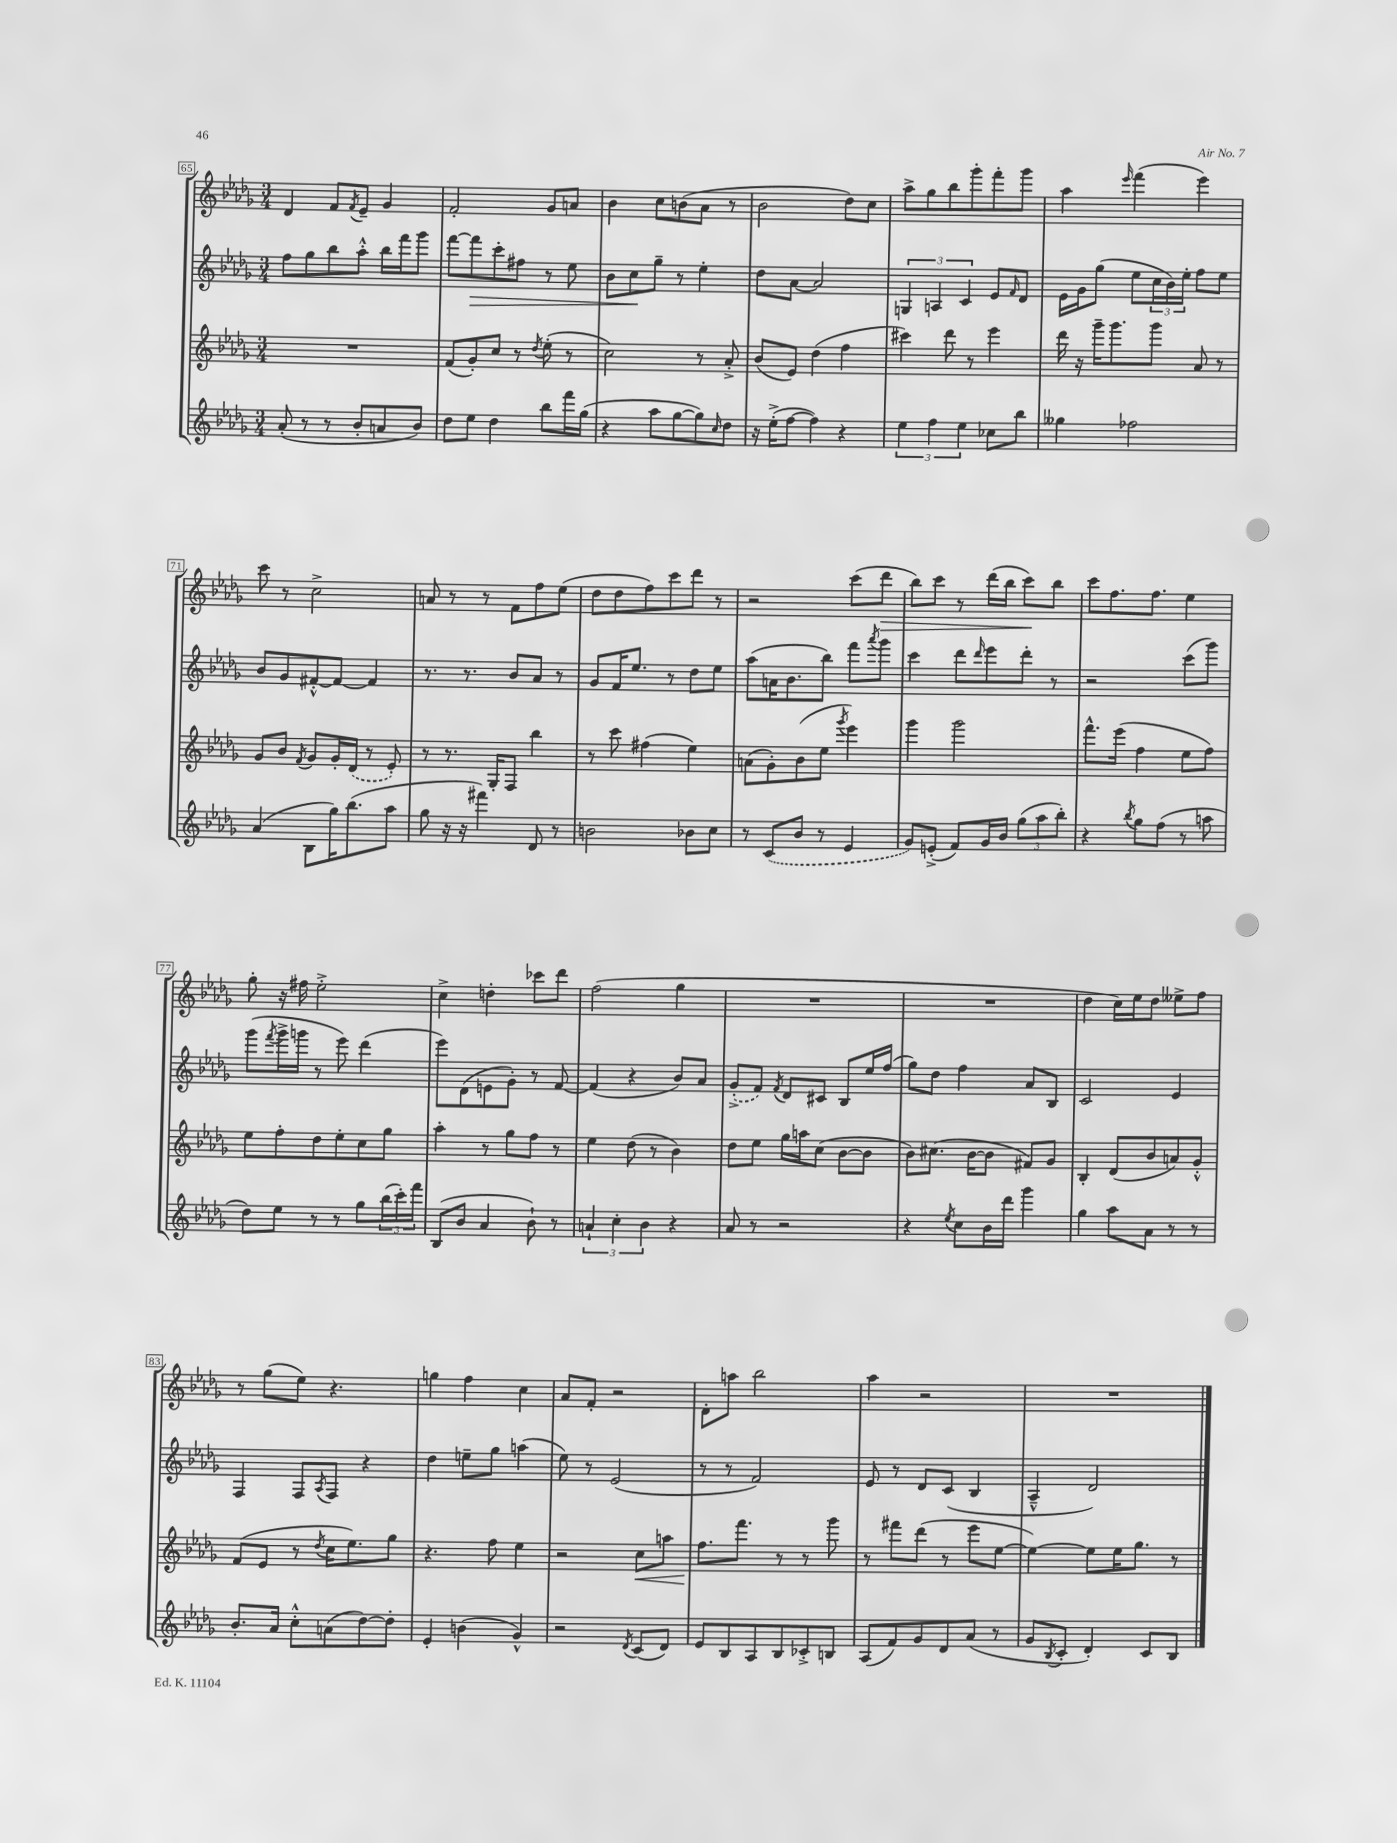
<<
\new StaffGroup <<
\new Staff = "s0" {
    \clef treble \key des \major \numericTimeSignature \time 3/4
    des'4 f'8 \acciaccatura { f'8 } ees'8-- ges'4 |
    f'2-. ges'8 a'8 |
    bes'4 c''8 b'8( aes'8 r8 |
    bes'2 des''8) c''8 |
    aes''8-> ges''8 bes''8 ges'''8-. f'''8-. ges'''8 |
    aes''4 \grace { ees'''16 } f'''4( ees'''4) |
    c'''8 r8 c''2-> |
    a'8 r8 r8 f'8 f''8 ees''8( |
    des''8 des''8 f''8) c'''8 des'''8 r8 |
    r2 c'''8( des'''8\> |
    bes''8) c'''8 r8 des'''16( bes''16 c'''8\!) bes''8 |
    c'''8 f''8. f''8. ees''4 |
    ges''8-. r16 fis''16 ees''2-.-> |
    c''4-> d''4-. ces'''8 des'''8 |
    f''2( ges''4 |
    R2. |
    R2. |
    des''4 c''16) ees''16 des''8 eeses''8-> f''8 |
    r8 ges''8( ees''8) r4. |
    g''4 f''4 c''4 |
    aes'8 f'8-. r2 |
    des'8-. a''8 bes''2 |
    aes''4 r2 |
    R2. \bar "|." |
}
\new Staff = "s1" {
    \clef treble \key des \major \numericTimeSignature \time 3/4
    f''8 ges''8 bes''8 aes''8-.-^ bes''16 f'''16 ges'''8 |
    f'''8~ f'''8\> c'''8-. fis''8 r8 ees''8 |
    bes'8 c''8\! ges''8-- r8 ees''4-. |
    des''8 aes'8~ aes'2 |
    \tuplet 3/2 { g4 a4 c'4 } ees'8 \grace { f'16 } des'8 |
    ees'16 ges'16 ges''8( ees''8 \tuplet 3/2 { c''16 bes'16) ees''16-. } f''8 ees''8 |
    bes'8 ges'8 fis'8~-.-^ fis'8~ fis'4 |
    r8. r8. bes'8 aes'8 r8 |
    ges'8 f'16 ees''8. r8 des''8 ees''8 |
    aes''8( a'16 bes'8. bes''8) f'''8 \acciaccatura { aes'''8 } ges'''8 |
    c'''4 des'''8 \grace { des'''16 } ees'''8 des'''8-. r8 |
    r2 c'''8( ges'''8) |
    ges'''8( \acciaccatura { f'''8 } ges'''16-> g'''16 r8 ees'''8) des'''4( |
    ees'''8) des'8( e'8 ges'8-.) r8 f'8~ |
    f'4( r4 bes'8) aes'8 |
    \once \slurDashed ges'8-.->( f'8) \acciaccatura { f'8 } des'8 cis'8 bes8 ees''16 f''16( |
    ges''8) des''8 f''4 aes'8 bes8 |
    c'2 ees'4 |
    f4 f8 \acciaccatura { aes8 } f8 r4 |
    des''4 e''8-- ges''8 a''4( |
    ees''8) r8 ees'2( |
    r8 r8 f'2) |
    ees'8 r8 des'8 c'8( bes4 |
    aes4---^ des'2) \bar "|." |
}
\new Staff = "s2" {
    \clef treble \key des \major \numericTimeSignature \time 3/4
    R2. |
    f'8( ges'8-.) c''8 r8 \acciaccatura { des''8 } ees''8-.( r8 |
    c''2) r8 aes'8-.-> |
    bes'8( ees'8) des''4( f''4 |
    cis'''4) des'''8 r8 ees'''4 |
    des'''16 r16 ges'''16-- ges'''8. ges'''8 aes'8 r8 |
    ges'8 bes'8 \acciaccatura { f'8 } ges'8 ges'16-. \once \slurDashed des'16( r8 ees'8-.) |
    r8 r8. ges16-. f8 bes''4 |
    r8 c'''8 fis''4( ees''4) |
    a'8( ges'8-.) bes'8( ees''8 \acciaccatura { ges'''8 } ees'''4) |
    ges'''4 ges'''2 |
    f'''8.-^ ees'''16( f''4 ees''8 f''8) |
    ees''8 f''8-. des''8 ees''8-. c''8 ges''8 |
    aes''4-. r8 ges''8 f''8 r8 |
    ees''4 des''8( r8 bes'4) |
    des''8 ees''8 ges''16 a''16 c''8( bes'8~ bes'8 |
    bes'8) cis''8.( bes'16~ bes'8 fis'8) ges'8 |
    bes4-. des'8( bes'8 a'8) ges'8-.-^ |
    f'8( ees'8 r8 \acciaccatura { des''8 } c''16 ees''8.) ges''8 |
    r4. f''8 ees''4 |
    r2 c''8\< a''8 |
    f''8.\! f'''8. r8 r8 ges'''8 |
    r8 fis'''8 des'''8( r8 ees'''8 ees''8~ |
    ees''4~) ees''8 ees''16 ges''8. r8 \bar "|." |
}
\new Staff = "s3" {
    \clef treble \key des \major \numericTimeSignature \time 3/4
    aes'8-.( r8 r8 bes'8-. a'8 bes'8) |
    des''8 ees''8 des''4 bes''8 f'''16 ges''16( |
    r4 aes''8 ges''8~ ges''8) \grace { c''16 } des''8 |
    r16 ees''16-.->( f''8~ f''4) r4 |
    \tuplet 3/2 { ees''4 f''4 ees''4 } ces''8 bes''8 |
    geses''4 fes''2 |
    aes'4( bes8 ges''16) bes''8.( aes''8 |
    ges''8 r16 r16 fis'''4) des'8 r8 |
    b'2 bes'8 c''8 |
    r8 \once \slurDashed c'8( bes'8 r8 ees'4 |
    ges'8) e'8-.->( f'8) ges'16 bes'16 \tuplet 3/2 { ges''8( aes''8 bes''8-.) } |
    r4 \acciaccatura { bes''8 } ges''8 f''8( r8 a''8 |
    des''8) ees''8 r8 r8 ges''8 \tuplet 3/2 { bes''16( c'''16-.) f'''16 } |
    bes8( bes'8 aes'4 bes'8-!) r8 |
    \tuplet 3/2 { a'4-! c''4-. bes'4 } r4 |
    aes'8 r8 r2 |
    r4 \acciaccatura { ees''8 } c''8 bes'16 des'''16 ges'''4 |
    ges''4 aes''8 aes'8 r8 r8 |
    bes'8.-. aes'16 c''8-.-^ a'8( des''8~) des''8-. |
    ees'4-. b'4( ges'4-^) |
    r2 \acciaccatura { des'8 } c'8( des'8) |
    ees'8 bes8 aes8 bes8 ces'8-.-> b8 |
    aes8( f'8) ges'8 des'8 aes'8( r8 |
    ges'8 \acciaccatura { bes8 } c'8-. des'4-.) c'8 bes8 \bar "|." |
}
>>
>>
\layout { \context { \Score currentBarNumber = #65 \override BarNumber.stencil = #(make-stencil-boxer 0.1 0.3 ly:text-interface::print) } }
